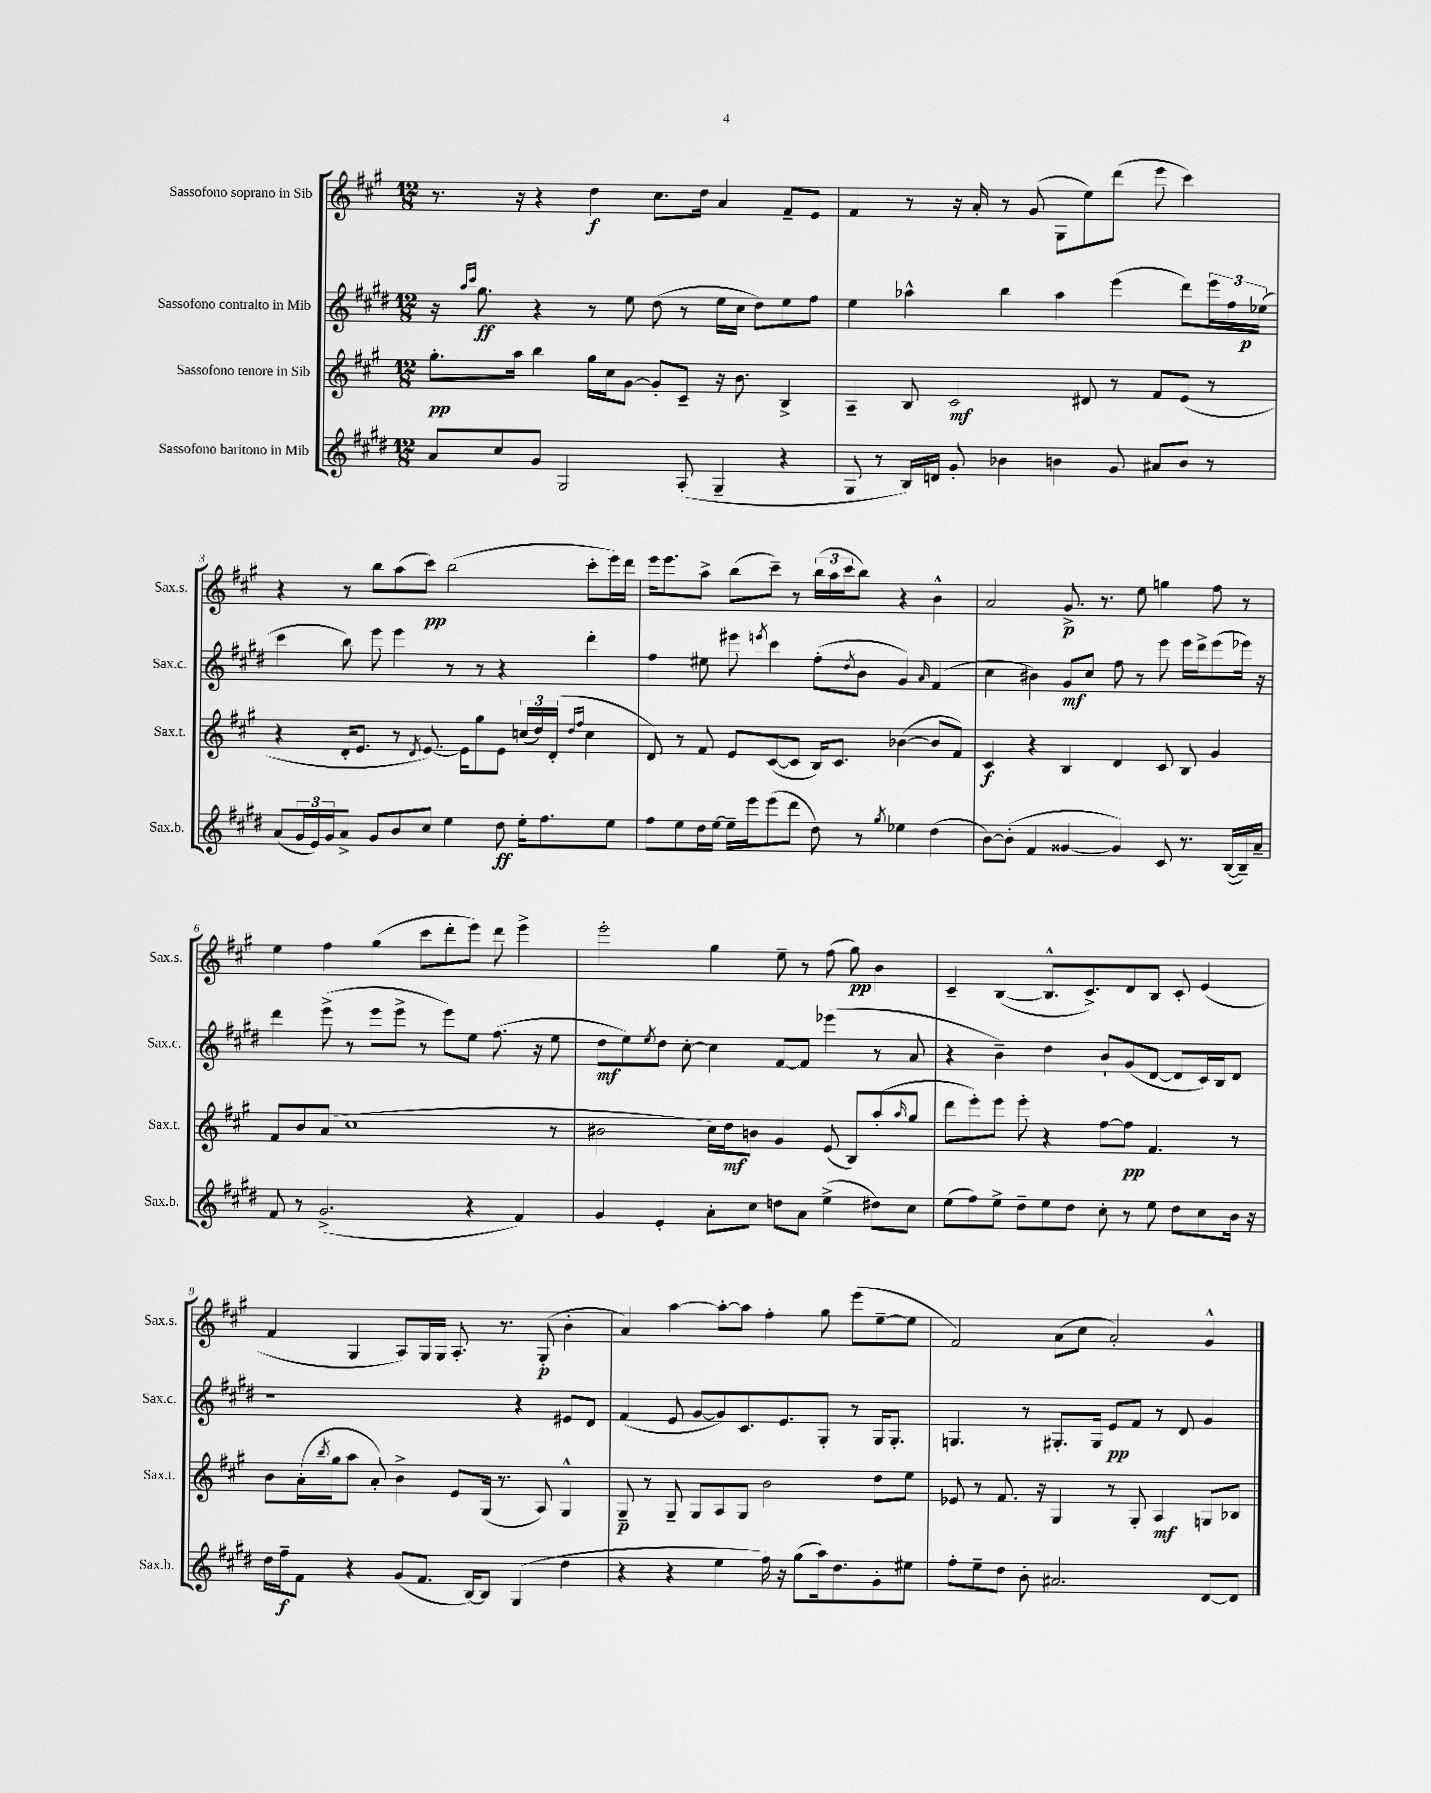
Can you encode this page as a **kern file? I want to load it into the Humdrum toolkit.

**kern	**dynam	**kern	**dynam	**kern	**dynam	**kern	**dynam
*part4	*part4	*part3	*part3	*part2	*part2	*part1	*part1
*staff4	*staff4	*staff3	*staff3	*staff2	*staff2	*staff1	*staff1
*I"Sassofono baritono in Mib	*	*I"Sassofono tenore in Sib	*	*I"Sassofono contralto in Mib	*	*I"Sassofono soprano in Sib	*
*I'Sax.b.	*	*I'Sax.t.	*	*I'Sax.c.	*	*I'Sax.s.	*
*clefG2	*	*clefG2	*	*clefG2	*	*clefG2	*
*k[f#c#g#d#]	*	*k[f#c#g#]	*	*k[f#c#g#d#]	*	*k[f#c#g#]	*
*M12/8	*	*M12/8	*	*M12/8	*	*M12/8	*
=1	=1	=1	=1	=1	=1	=1	=1
8a/L	.	8.gg#'\L	pp	16r	.	8.r	.
.	.	.	.	16qqaa/LL	.	.	.
.	.	.	.	16qqccc#/JJ	.	.	.
.	.	.	.	8.gg#\	ff	.	.
8cc#/	.	.	.	.	.	.	.
.	.	16aa\Jk	.	.	.	16r	.
8g#/J	.	4bb\	.	4r	.	4r	.
2G#/	.	.	.	.	.	.	.
.	.	16gg#\LL	.	8r	.	4dd\	f
.	.	16cc#\J	.	.	.	.	.
.	.	[8g#\J	.	8ee\	.	.	.
.	.	8g#'/L]	.	(8dd#\	.	8.cc#\L	.
(8A'/	.	8c#~/J	.	8r	.	.	.
.	.	.	.	.	.	16dd\Jk	.
4G#~/	.	16r	.	16ee\LL	.	4a/	.
.	.	8.b\	.	16cc#\JJ	.	.	.
.	.	.	.	8dd#\L)	.	.	.
4r	.	4B^/	.	8ee\	.	8f#~/L	.
.	.	.	.	8ff#\J	.	8e/J	.
=2	=2	=2	=2	=2	=2	=2	=2
8G#/	.	4A~/	.	4ee\	.	4f#/	.
8r	.	.	.	.	.	.	.
16B/LL)	.	8B/	.	4aa-X^^\	.	8r	.
16dn/JJ	.	.	.	.	.	.	.
8g#'/	.	2c#/	mf	.	.	16r	.
.	.	.	.	.	.	16a'/	.
4b-X\	.	.	.	4bb\	.	8r	.
.	.	.	.	.	.	(8g#/	.
4bn\	.	.	.	4aa-\	.	8G#\L	.
.	.	8d#X/	.	.	.	8ee\)	.
8g#/	.	8r	.	(4eee\	.	(8ddd\J	.
8a#X/L	.	8f#/L	.	.	.	8eee\	.
8b/J	.	(8e/J	.	8ddd#\L)	.	4ccc#\)	.
8r	.	8r	.	24eee\L	.	.	.
.	.	.	.	24ff#\	.	.	.
.	.	.	.	(24ee-X\JJ	p	.	.
!!LO:LB:g=z
=3	=3	=3	=3	=3	=3	=3	=3
(8a/L	.	4r	.	4ccc#\	.	4r	.
24g#/L	.	.	.	.	.	.	.
24e/)	.	.	.	.	.	.	.
24g#/J	.	.	.	.	.	.	.
8a^/J	.	16d'/KL	.	8bb\)	.	8r	.
.	.	8.e/J	.	.	.	.	.
8g#/L	.	.	.	8eee\	.	8bb\L	.
8b/	.	8r	.	4eee\	.	(8aa\	.
.	.	8qd/	.	.	.	.	.
8cc#/J	.	[8.e/)	.	.	.	8ccc#\J)	pp
4ee\	.	.	.	8r	.	(2bb\	.
.	.	16e\KL]	.	.	.	.	.
.	.	8gg#\	.	8r	.	.	.
8dd#\	ff	8e\J	.	4r	.	.	.
16ee'\KL	.	(24ccn/LL	.	.	.	.	.
.	.	24dd/)	.	.	.	.	.
8.ff#\	.	.	.	.	.	.	.
.	.	(24d'/JJ	.	.	.	.	.
.	.	16qqdd/LL	.	.	.	.	.
.	.	16qqff#/JJ	.	.	.	.	.
.	.	4cc\	.	4ddd#'\	.	8ccc#'\L	.
8ee\J	.	.	.	.	.	16eee\L)	.
.	.	.	.	.	.	16ddd\JJ	.
=4	=4	=4	=4	=4	=4	=4	=4
8ff#\L	.	8d/)	.	4ff#\	.	16eee\KL	.
.	.	.	.	.	.	8.eee\	.
8ee\	.	8r	.	.	.	.	.
16dd#\L	.	8f#/	.	8ee#X\	.	8aa^\J	.
[16ee\JJ	.	.	.	.	.	.	.
16ee~\LL]	.	8e/L	.	8eee#X\	.	(8bb\L	.
16eee\J	.	.	.	.	.	.	.
.	.	.	.	8qeeen/	.	.	.
(8eee\	.	([8c#/	.	4ccc#\	.	8ccc#~\J)	.
8ddd#\J	.	8c#/J]	.	.	.	8r	.
8dd#\)	.	16B/KL)	.	(8ff#'\L	.	(24bb\LL	.
.	.	.	.	.	.	24aa\	.
.	.	8.c#/J	.	.	.	.	.
.	.	.	.	.	.	24ccc#\J	.
.	.	.	.	8qdd#/	.	.	.
8r	.	.	.	8b\J	.	8bb\J)	.
8qgg#/	.	.	.	.	.	.	.
4ee-X\	.	([4b-X\	.	4g#/)	.	4r	.
.	.	.	.	16qqa/	.	.	.
(4dd#\	.	8b-/L]	.	(4f#/	.	4b^^\	.
.	.	8f#/J)	.	.	.	.	.
=5	=5	=5	=5	=5	=5	=5	=5
[8b\L)	.	4c#/	f	4cc#\	.	2a/	.
(8b'\J]	.	.	.	.	.	.	.
4f#/	.	4r	.	4b#X\)	.	.	.
[4g##X/	.	4B/	.	8g#/L	mf	8.g#^/	p
.	.	.	.	8cc#/J	.	.	.
.	.	.	.	.	.	8.r	.
4g##/])	.	4d/	.	8ff#\	.	.	.
.	.	.	.	8r	.	8ee\	.
8c#/	.	8c#/	.	8eee\	.	4ggn\	.
8.r	.	8B/	.	16eee\LL	.	.	.
.	.	.	.	16ddd#^\J	.	.	.
.	.	4g#/	.	(8eee\	.	8ff#\	.
([16B/LL	.	.	.	.	.	.	.
16B~/])	.	.	.	16eee-X\Jk)	.	8r	.
16a~/JJ	.	.	.	16r	.	.	.
!!LO:LB:g=z
=6	=6	=6	=6	=6	=6	=6	=6
8f#/	.	8f#/L	.	4ddd#\	.	4ee\	.
8r	.	8b/	.	.	.	.	.
(2.g#^/	.	(8a/J	.	(8eee^\	.	4ff#\	.
.	.	1cc#	.	8r	.	.	.
.	.	.	.	8eee\L	.	(4gg#\	.
.	.	.	.	8eee^\J	.	.	.
.	.	.	.	8r	.	8ccc#\L	.
.	.	.	.	8eee\L)	.	8ddd'\	.
4r	.	.	.	8ee\J	.	8eee\J)	.
.	.	.	.	(8.ff#\	.	8ddd\	.
4f#/)	.	.	.	.	.	4eee^\	.
.	.	.	.	16r	.	.	.
.	.	8r	.	8ee\	.	.	.
=7	=7	=7	=7	=7	=7	=7	=7
4g#/	.	2b#X\	.	8dd#\L	mf	2eee'\	.
.	.	.	.	8ee\)	.	.	.
.	.	.	.	8qee/	.	.	.
4e'/	.	.	.	8dd#\J	.	.	.
.	.	.	.	[8cc#'\	.	.	.
8a'\L	.	16cc#\LL)	.	4cc#\]	.	4gg#\	.
.	.	16dd\J	mf	.	.	.	.
8cc#\J	.	8bn\J	.	.	.	.	.
8ddn\L	.	4g#/	.	[8f#/L	.	8ee~\	.
8a\J	.	.	.	8f#/J]	.	8r	.
(4ee^\	.	(8e/	.	(4eee-X\	.	(8ff#\	.
.	.	8B/L)	.	.	.	8gg#\)	pp
8dd#X\L)	.	(8aa'/	.	8r	.	4b\	.
.	.	16qqaa/	.	.	.	.	.
8cc#\J	.	8gg#/J	.	8a/	.	.	.
=8	=8	=8	=8	=8	=8	=8	=8
(8ee\L	.	8ddd\L	.	4r	.	4c#~/	.
8ff#\)	.	8eee'\)	.	.	.	.	.
8ee^\J	.	8eee\J	.	4b~\)	.	([4B/	.
8dd#~\L	.	8eee'\	.	.	.	.	.
8ee\	.	4r	.	4dd#\	.	8.B^^/L]	.
8dd#\J	.	.	.	.	.	.	.
.	.	.	.	.	.	8.c#^/)	.
8cc#'\	.	[8ff#\L	.	8b`/L	.	.	.
8r	.	8ff#\J]	pp	(8g#/	.	8d/	.
8ee\	.	4.f#/	.	[8d#/J	.	8B/J	.
8dd#\L	.	.	.	8d#/L]	.	8c#'/	.
8cc#\	.	.	.	16c#/L)	.	(4e/	.
.	.	.	.	16B/J	.	.	.
16b\Jk	.	8r	.	8d#/J	.	.	.
16r	.	.	.	.	.	.	.
!!LO:LB:g=z
=9	=9	=9	=9	=9	=9	=9	=9
16dd#\LL	.	8b\L	.	1r	.	4f#/	.
16ff#~\J	f	.	.	.	.	.	.
8f#\J	.	(16a'\L	.	.	.	.	.
.	.	8qbb/	.	.	.	.	.
.	.	16gg#\J	.	.	.	.	.
4r	.	8aa\J	.	.	.	4G#/	.
.	.	8a'/)	.	.	.	.	.
(8g#/L	.	4b^\	.	.	.	8A/L)	.
8.f#/J	.	.	.	.	.	16G#/L	.
.	.	.	.	.	.	16G#/JJ	.
.	.	8e/L	.	.	.	8.A'/	.
[16B/KL)	.	.	.	.	.	.	.
8B/J]	.	(16G#/Jk	.	.	.	.	.
.	.	8.r	.	.	.	8.r	.
(4G#/	.	.	.	4r	.	.	.
.	.	8A/)	.	.	.	(8G#'/	p
4dd#\	.	4G#^^/	.	8e#X/L	.	4b'\	.
.	.	.	.	8d#/J	.	.	.
=10	=10	=10	=10	=10	=10	=10	=10
4r	.	8G#~/	p	(4f#/	.	4a/)	.
.	.	8r	.	.	.	.	.
4r	.	8G#~/	.	8e/	.	[4aa\	.
.	.	8G#/L	.	[8g#/L	.	.	.
4ee\	.	8A/	.	8g#/])	.	8aa'\L_	.
.	.	8G#/J	.	8.c#/	.	8aa\J]	.
16ff#\)	.	2b\	.	.	.	4ff#'\	.
16r	.	.	.	8.e/	.	.	.
(8gg#\L	.	.	.	.	.	.	.
16aa\k)	.	.	.	8G#'/J	.	8gg#\	.
8.dd#\	.	.	.	.	.	.	.
.	.	.	.	8r	.	(8eee\L	.
8g#'\	.	8dd\L	.	16G#/KL	.	[8ee~\	.
.	.	.	.	8.G#'/J	.	.	.
8ee#X\J	.	8ee\J	.	.	.	8ee\J]	.
=11	=11	=11	=11	=11	=11	=11	=11
8ff#'\L	.	8e-X/	.	4.Gn/	.	2f#/)	.
8ee~\	.	8r	.	.	.	.	.
8dd#\J	.	8.f#/	.	.	.	.	.
8b'\	.	.	.	8r	.	.	.
.	.	16r	.	.	.	.	.
2.a#X/	.	4G#/	.	8.G#X'/L	.	(8a\L	.
.	.	.	.	.	.	8cc#\J	.
.	.	.	.	16G#/Jk	.	.	.
.	.	8r	.	8e/L	pp	2a'/)	.
.	.	8G#'/	.	8f#/J	.	.	.
.	.	4A/	mf	8r	.	.	.
.	.	.	.	8d#/	.	.	.
[8d#/L	.	8Gn/L	.	4g#/	.	4g#^^/	.
8d#/J]	.	8B-X/J	.	.	.	.	.
==	==	==	==	==	==	==	==
*-	*-	*-	*-	*-	*-	*-	*-
